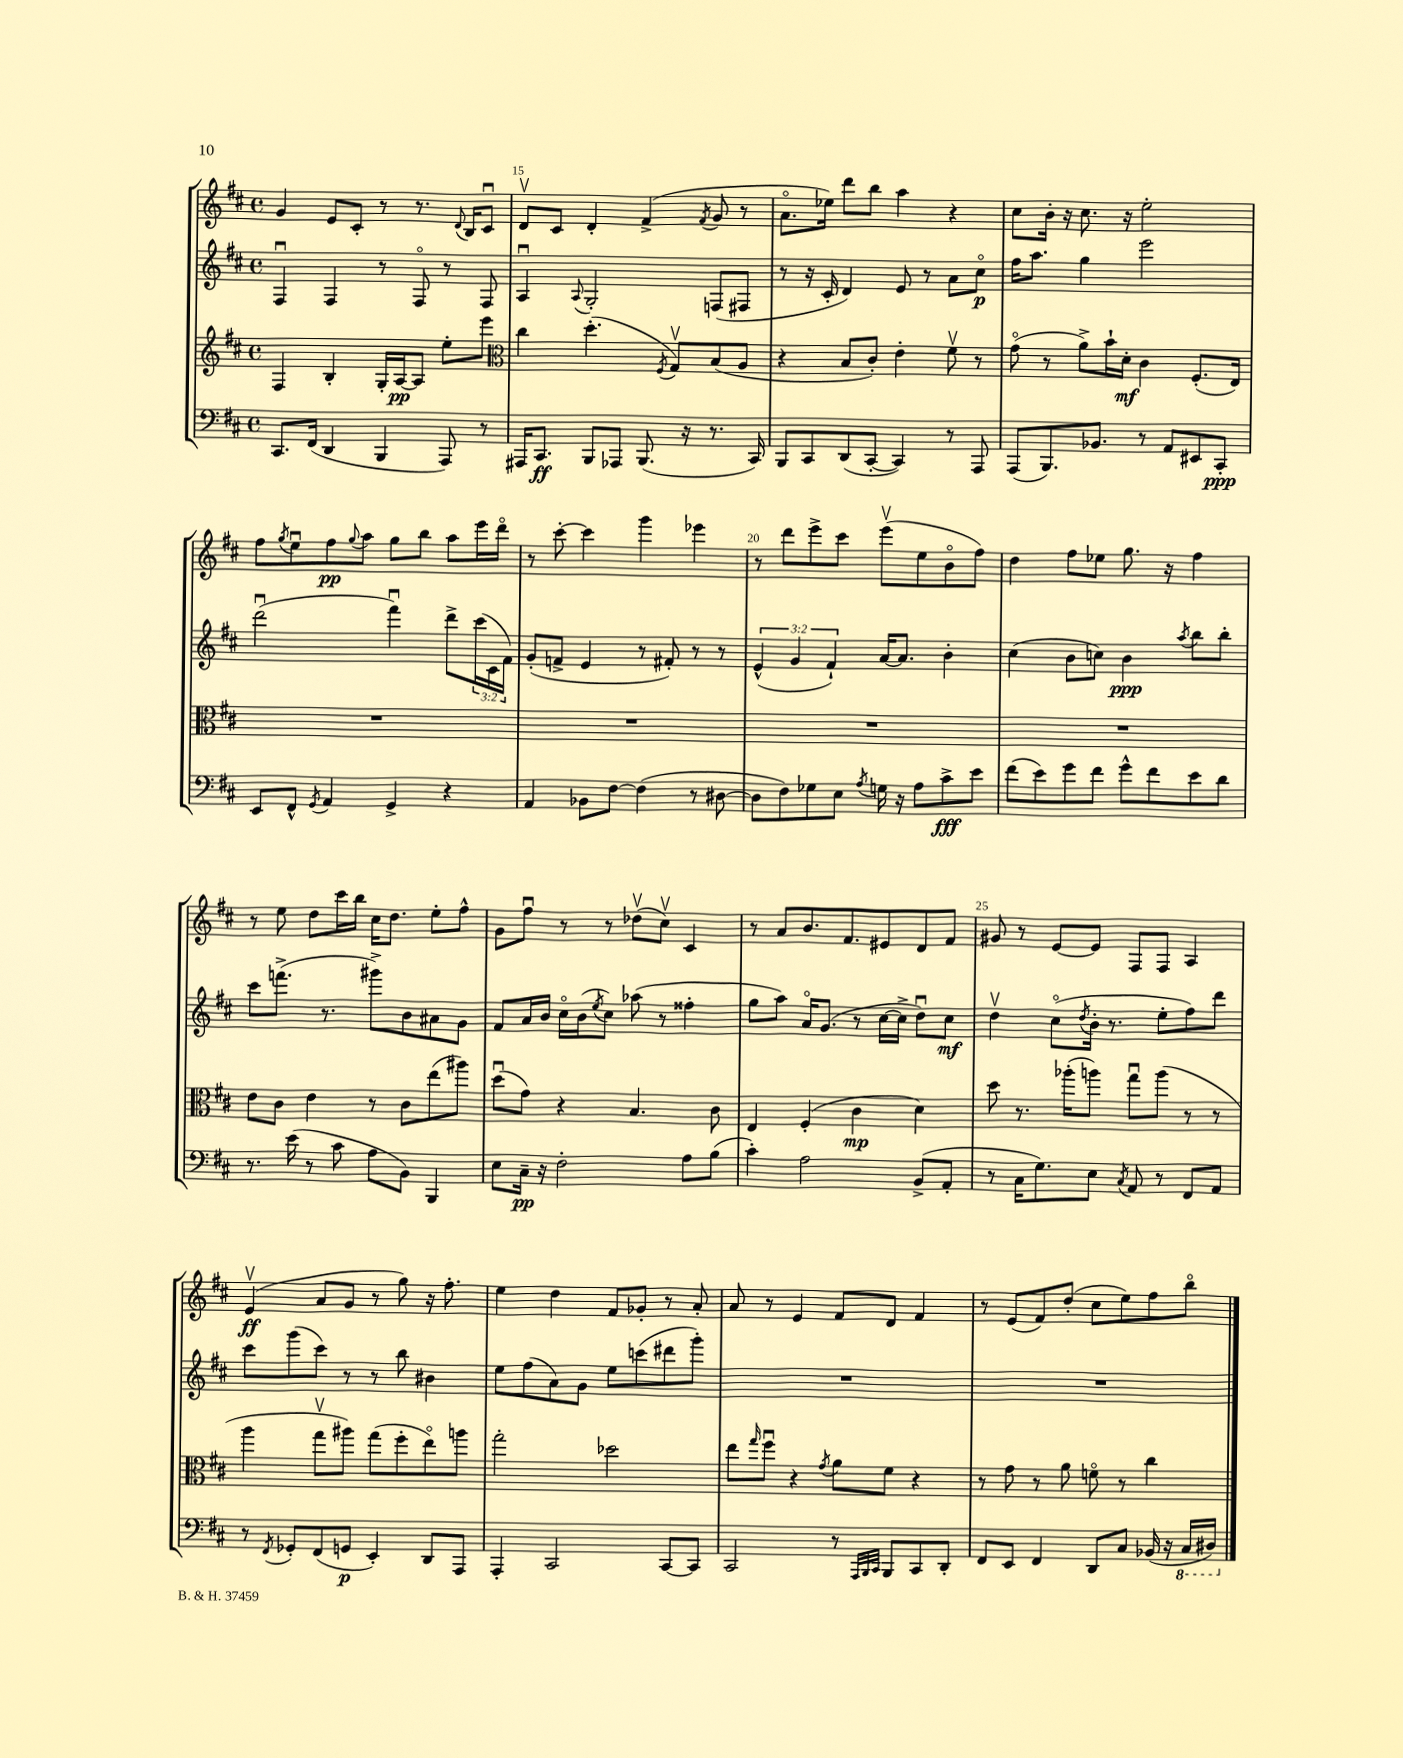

**kern	**dynam	**kern	**dynam	**kern	**dynam	**kern	**dynam
*part4	*part4	*part3	*part3	*part2	*part2	*part1	*part1
*staff4	*staff4	*staff3	*staff3	*staff2	*staff2	*staff1	*staff1
*clefF4	*	*clefG2	*	*clefG2	*	*clefG2	*
*k[f#c#]	*	*k[f#c#]	*	*k[f#c#]	*	*k[f#c#]	*
*M4/4	*	*M4/4	*	*M4/4	*	*M4/4	*
*met(c)	*	*met(c)	*	*met(c)	*	*met(c)	*
=14	=14	=14	=14	=14	=14	=14	=14
8.CC#/L	.	4F#/	.	4F#u/	.	4g/	.
(16FF#/Jk	.	.	.	.	.	.	.
4DD/	.	4B'/	.	4F#/	.	8e/L	.
.	.	.	.	.	.	8c#'/J	.
4BBB/	.	16G'/LL	.	8r	.	8r	.
.	.	[16A/J	pp	.	.	.	.
.	.	8A/J]	.	8F#/	.	8.r	.
8AAA/)	.	8ee'\L	.	8r	.	.	.
.	.	.	.	.	.	8qqd/	.
.	.	.	.	.	.	16B/KL	.
8r	.	8eee\J	.	8F#/	.	8c#u/J	.
=15	=15	=15	=15	=15	=15	=15	=15
*	*	*clefC3	*	*	*	*	*
16AAA#X/KL	.	4cc#\	.	4Au/	.	8dv/L	.
8.CC#/J	ff	.	.	.	.	.	.
.	.	.	.	.	.	8c#/J	.
.	.	.	.	8qqA/	.	.	.
8BBB/L	.	(4.dd'\	.	2G'/	.	4d'/	.
8AAA-X/J	.	.	.	.	.	.	.
(8.BBB/	.	.	.	.	.	(4f#^/	.
.	.	8qF#/	.	.	.	.	.
.	.	8Gv/L)	.	.	.	.	.
16r	.	.	.	.	.	.	.
.	.	.	.	.	.	8qf#/	.
8.r	.	(8B/	.	(8Fn/L	.	8g/	.
.	.	8A/J	.	8F#X/J	.	8r	.
16CC#/)	.	.	.	.	.	.	.
=16	=16	=16	=16	=16	=16	=16	=16
8BBB/L	.	4r	.	8r	.	8.a\L	.
8CC#/	.	.	.	16r	.	.	.
.	.	.	.	16c#'/	.	16ee-X\Jk)	.
(8DD/	.	8B/L	.	4d/)	.	8ddd\L	.
[8CC#'/J	.	8c#'/J)	.	.	.	8bb\J	.
4CC#/])	.	4e'\	.	8e/	.	4aa\	.
.	.	.	.	8r	.	.	.
8r	.	8f#v\	.	8a\L	.	4r	.
8AAA/	.	8r	.	8cc#\J	p	.	.
=17	=17	=17	=17	=17	=17	=17	=17
(8AAA/L	.	(8g\	.	16ff#\KL	.	8cc#\L	.
.	.	.	.	8.aa\J	.	.	.
8.BBB/)	.	8r	.	.	.	16b'\Jk	.
.	.	.	.	.	.	16r	.
.	.	8a^\L)	.	4gg\	.	8.cc#\	.
8.BB-X/J	.	.	.	.	.	.	.
.	.	16b`\L	.	.	.	.	.
.	.	16d'\JJ	mf	.	.	16r	.
8r	.	4c#\	.	2eee\	.	2ee'\	.
8AA/L	.	.	.	.	.	.	.
8EE#X/	.	(8.F#'/L	.	.	.	.	.
8CC#'/J	ppp	.	.	.	.	.	.
.	.	16E/Jk)	.	.	.	.	.
!!LO:LB:g=z
=18	=18	=18	=18	=18	=18	=18	=18
8EE/L	.	1r	.	(2dddu\	.	8ff#\L	.
.	.	.	.	.	.	8qgg/	.
8FF#^^/J	.	.	.	.	.	8eeu\	.
8qGG/	.	.	.	.	.	.	.
4AA/	.	.	.	.	.	8ff#\	pp
.	.	.	.	.	.	8qqgg/	.
.	.	.	.	.	.	8aa\J	.
4GG^/	.	.	.	4fff#u\)	.	8gg\L	.
.	.	.	.	.	.	8bb\J	.
4r	.	.	.	8ddd^\L	.	8aa\L	.
.	.	.	.	(24ccc#\L	.	16eee\L	.
.	.	.	.	24c#\	.	.	.
.	.	.	.	.	.	16ddd\JJ	.
.	.	.	.	24f#\JJ)	.	.	.
=19	=19	=19	=19	=19	=19	=19	=19
4AA/	.	1r	.	(8g'/L	.	8r	.
.	.	.	.	8fn^/J	.	[8ccc#'\	.
8BB-X\L	.	.	.	4e/	.	4ccc#\]	.
[8F#\J	.	.	.	.	.	.	.
(4F#\]	.	.	.	8r	.	4ggg\	.
.	.	.	.	8f#X'/)	.	.	.
8r	.	.	.	8r	.	4eee-X\	.
[8D#X\	.	.	.	8r	.	.	.
=20	=20	=20	=20	=20	=20	=20	=20
8D#\L]	.	1r	.	(6e^^/	.	8r	.
8F#\)	.	.	.	.	.	8ddd\L	.
.	.	.	.	6g/	.	.	.
8G-X\	.	.	.	.	.	8eee^\	.
.	.	.	.	6f#`/)	.	.	.
8E\J	.	.	.	.	.	8ccc#\J	.
8qA/	.	.	.	.	.	.	.
16Gn\	.	.	.	[16a/KL	.	(8eeev\L	.
16r	.	.	.	8.a/J]	.	.	.
8A\L	.	.	.	.	.	8ee\	.
8c#^\	fff	.	.	4b'\	.	8b\	.
8e\J	.	.	.	.	.	8ff#\J)	.
=21	=21	=21	=21	=21	=21	=21	=21
(8f#\L	.	1r	.	(4cc#\	.	4dd\	.
8e\)	.	.	.	.	.	.	.
8g\	.	.	.	8b\L	.	8ff#\L	.
8f#\J	.	.	.	8ccn\J)	.	8ee-X\J	.
8g^^\L	.	.	.	4b\	ppp	8.gg\	.
8f#\	.	.	.	.	.	.	.
.	.	.	.	.	.	16r	.
.	.	.	.	8qaa/	.	.	.
8e\	.	.	.	8bb\L	.	4ff#\	.
8d\J	.	.	.	8bb'\J	.	.	.
!!LO:LB:g=z
=22	=22	=22	=22	=22	=22	=22	=22
8.r	.	8e\L	.	8ccc#\L	.	8r	.
.	.	8c#\J	.	(8.fffn^\J	.	8ee\	.
(16e\	.	.	.	.	.	.	.
8r	.	4e\	.	.	.	8dd\L	.
.	.	.	.	8.r	.	.	.
8c#\	.	.	.	.	.	16ccc#\L	.
.	.	.	.	.	.	16bb\JJ	.
8A\L	.	8r	.	8ggg#X^\L)	.	16cc#\KL	.
.	.	.	.	.	.	8.dd\J	.
8BB\J)	.	8c#\L	.	8b\	.	.	.
4BBB/	.	(8ee\	.	8a#X\	.	8ee'\L	.
.	.	8aa#X\J)	.	8g\J	.	8ff#^^\J	.
=23	=23	=23	=23	=23	=23	=23	=23
8E\L	.	(8ddu\L	.	8f#/L	.	8g\L	.
16C#~\Jk	pp	8g\J)	.	16a/L	.	8ff#u\J	.
16r	.	.	.	16b/JJ	.	.	.
2F#'\	.	4r	.	16cc#\LL	.	8r	.
.	.	.	.	(16b\J	.	.	.
.	.	.	.	8qee/	.	.	.
.	.	.	.	8cc#\J)	.	8r	.
.	.	4.B/	.	(8aa-X\	.	(8dd-Xv\L	.
.	.	.	.	8r	.	8cc#v\J)	.
8A\L	.	.	.	4ff##X'\	.	4c#/	.
(8B\J	.	8c#\	.	.	.	.	.
=24	=24	=24	=24	=24	=24	=24	=24
4c#'\)	.	4E/	.	8gg\L	.	8r	.
.	.	.	.	8aa\J)	.	8a/L	.
2A\	.	(4F#'/	.	16a/KL	.	8.b/	.
.	.	.	.	(8.g/J	.	.	.
.	.	.	.	.	.	8.f#/	.
.	.	4c#\	mp	8r	.	.	.
.	.	.	.	[16cc#\LL	.	8e#X/	.
.	.	.	.	16cc#^\JJ]	.	.	.
(8BB^/L	.	4d\)	.	8ddu\L)	.	8d/	.
8AA'/J	.	.	.	8cc#\J	mf	8f#/J	.
=25	=25	=25	=25	=25	=25	=25	=25
8r	.	8dd\	.	4ddv\	.	8g#X/	.
16C#\KL	.	8.r	.	.	.	8r	.
8.G\)	.	.	.	.	.	.	.
.	.	.	.	(8cc#\L	.	[8e/L	.
.	.	(16aa-X'\KL	.	.	.	.	.
.	.	.	.	8qdd/	.	.	.
8E\J	.	8aan\J)	.	16b'\Jk	.	8e/J]	.
.	.	.	.	8.r	.	.	.
8qC#/	.	.	.	.	.	.	.
8AA/	.	8ggu\L	.	.	.	8F#/L	.
8r	.	(8aa\J	.	8ee'\L	.	8F#/J	.
8FF#/L	.	8r	.	8ff#\)	.	4A/	.
8AA/J	.	8r	.	8ddd\J	.	.	.
!!LO:LB:g=z
=26	=26	=26	=26	=26	=26	=26	=26
8r	.	4aa\	.	8ccc#\L	.	(4ev/	ff
8qFF#/	.	.	.	.	.	.	.
8GG-X'/L	.	.	.	(8ggg\	.	.	.
(8FF#/	.	8ggv\L	.	8ccc#\J)	.	8a/L	.
8GGn/J	p	8aa#X\J)	.	8r	.	8g/J	.
4EE'/)	.	(8gg\L	.	8r	.	8r	.
.	.	8ff#'\	.	8bb\	.	8gg\)	.
8DD/L	.	8ee\)	.	4b#X\	.	16r	.
.	.	.	.	.	.	8.ff#'\	.
8AAA/J	.	8aan\J	.	.	.	.	.
=27	=27	=27	=27	=27	=27	=27	=27
4AAA'/	.	2gg'\	.	8ee\L	.	4ee\	.
.	.	.	.	(8ff#\	.	.	.
2CC#/	.	.	.	8a\)	.	4dd\	.
.	.	.	.	8g\J	.	.	.
.	.	2dd-X\	.	8ee\L	.	8f#/L	.
.	.	.	.	(8cccn\	.	8g-X'/J	.
[8CC#/L	.	.	.	8ddd#X\	.	8r	.
8CC#/J]	.	.	.	8ggg'\J)	.	8a'/	.
=28	=28	=28	=28	=28	=28	=28	=28
2CC#/	.	8ee\L	.	1r	.	8a/	.
.	.	16qqgg/	.	.	.	.	.
.	.	8ff#u\J	.	.	.	8r	.
.	.	4r	.	.	.	4e/	.
.	.	8qg/	.	.	.	.	.
8r	.	8a\L	.	.	.	8f#/L	.
32qqAAA/LLL	.	.	.	.	.	.	.
32qqBBB/	.	.	.	.	.	.	.
32qqCC#/JJJ	.	.	.	.	.	.	.
8BBB/L	.	8f#\J	.	.	.	8d/J	.
8CC#/	.	4r	.	.	.	4f#/	.
8DD'/J	.	.	.	.	.	.	.
=29	=29	=29	=29	=29	=29	=29	=29
8FF#/L	.	8r	.	1r	.	8r	.
8EE/J	.	8g\	.	.	.	(8e/L	.
4FF#/	.	8r	.	.	.	8f#/)	.
.	.	8a\	.	.	.	(8dd'/J	.
8DD/L	.	8fn\	.	.	.	8cc#\L	.
8C#/J	.	8r	.	.	.	8ee\)	.
(16BB-X/	.	4cc#\	.	.	.	8ff#\	.
16r	.	.	.	.	.	.	.
*8ba	*	*	*	*	*	*	*
16CC#/LL	.	.	.	.	.	8bb\J	.
16DD#X/JJ)	.	.	.	.	.	.	.
*X8ba	*	*	*	*	*	*	*
==	==	==	==	==	==	==	==
*-	*-	*-	*-	*-	*-	*-	*-
